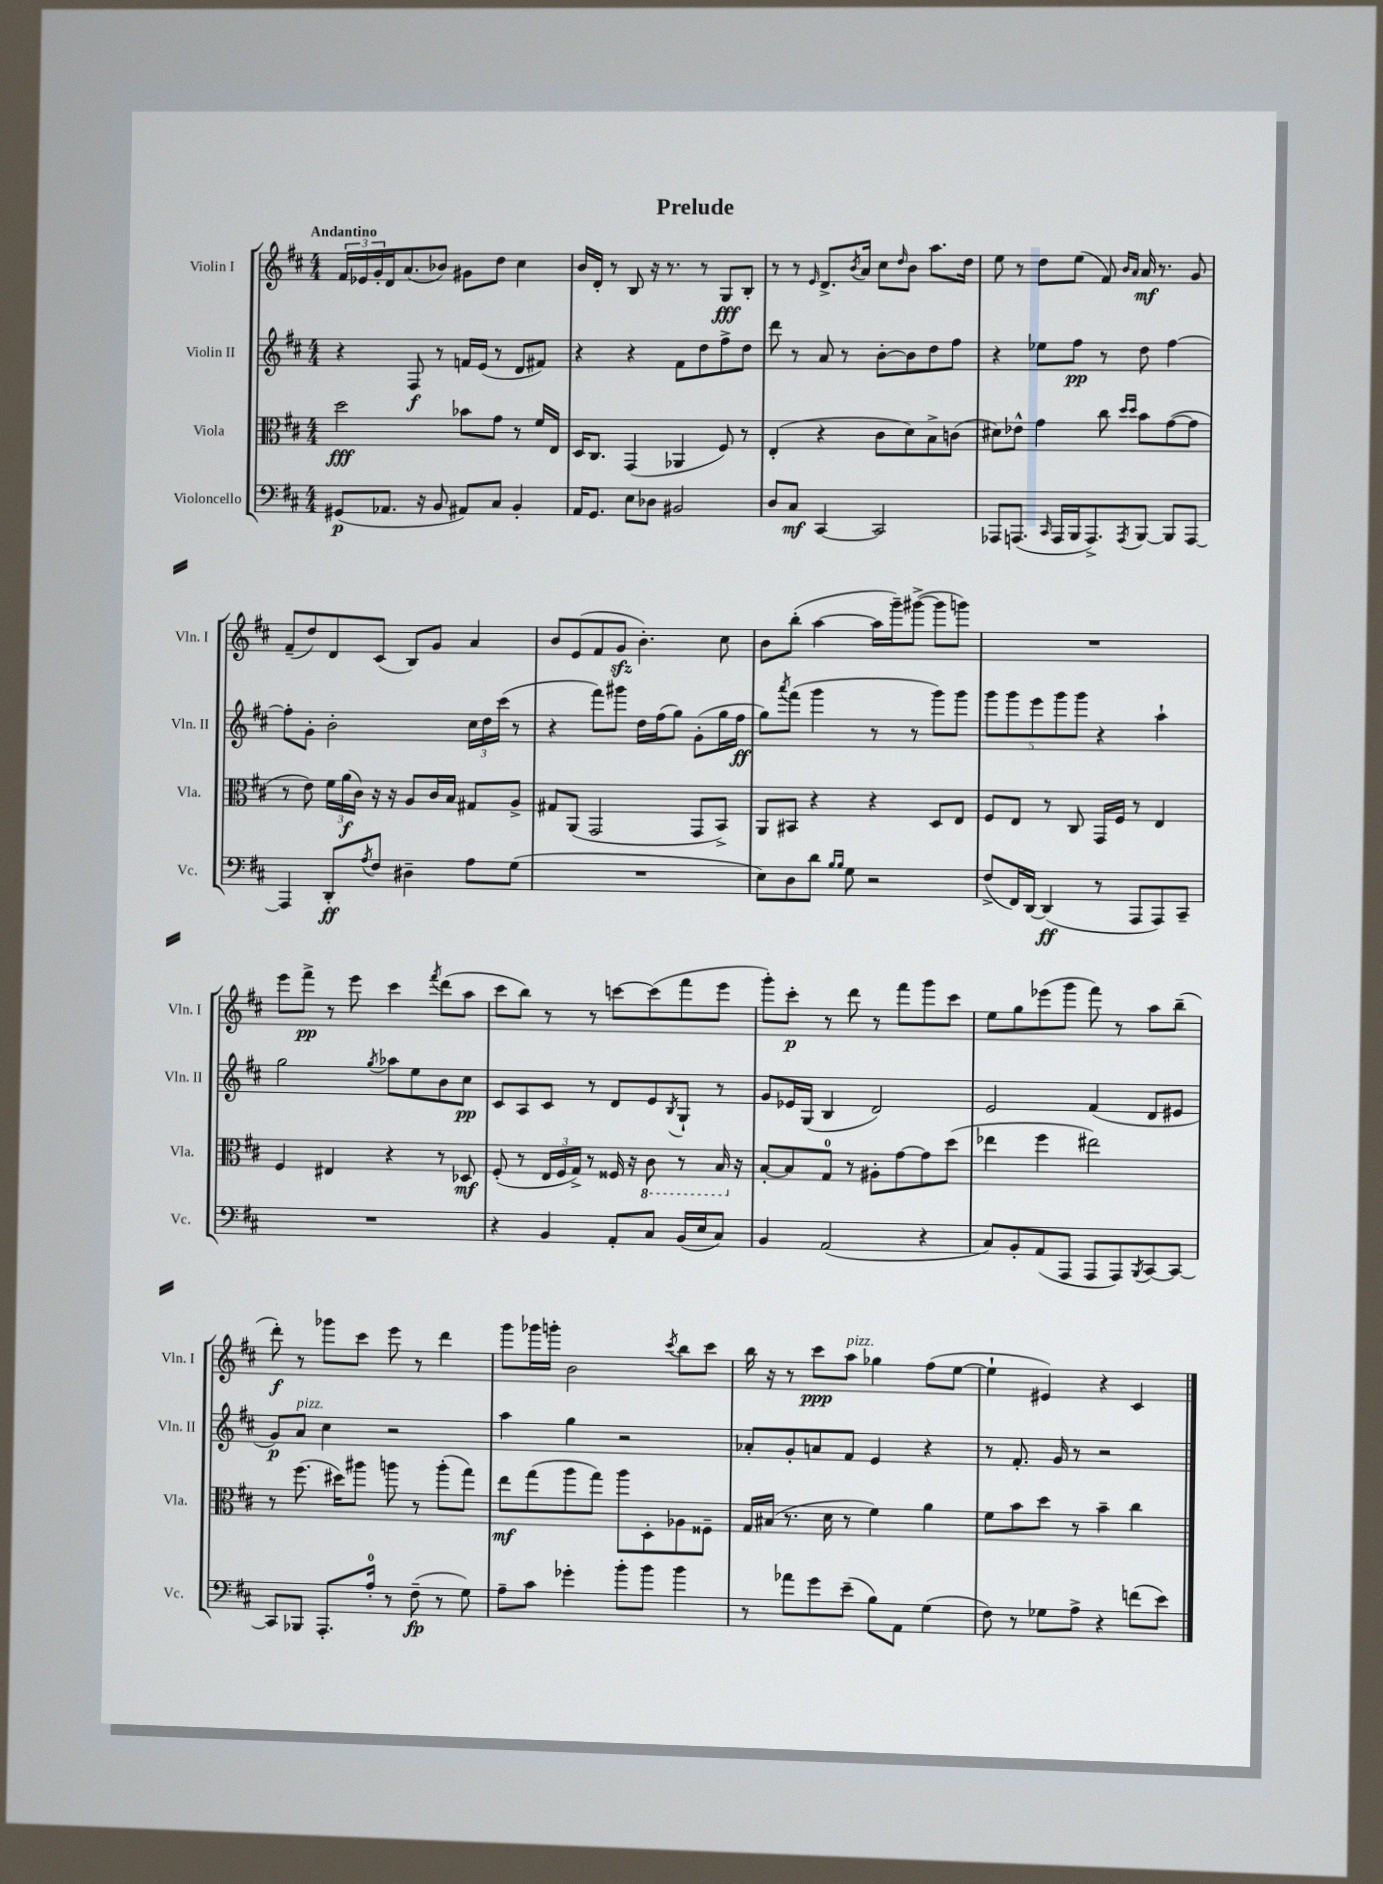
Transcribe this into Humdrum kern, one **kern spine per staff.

**kern	**dynam	**kern	**dynam	**kern	**dynam	**kern	**dynam
*part4	*part4	*part3	*part3	*part2	*part2	*part1	*part1
*staff4	*staff4	*staff3	*staff3	*staff2	*staff2	*staff1	*staff1
*I"Violoncello	*	*I"Viola	*	*I"Violin II	*	*I"Violin I	*
*I'Vc.	*	*I'Vla.	*	*I'Vln. II	*	*I'Vln. I	*
*clefF4	*	*clefC3	*	*clefG2	*	*clefG2	*
*k[f#c#]	*	*k[f#c#]	*	*k[f#c#]	*	*k[f#c#]	*
*M4/4	*	*M4/4	*	*M4/4	*	*M4/4	*
=1	=1	=1	=1	=1	=1	=1	=1
!	!	!	!	!	!	!LO:TX:a:B:t=Andantino	!
(8GG#X/L	p	2dd\	fff	4r	.	24f#/LL	.
.	.	.	.	.	.	24e-X/	.
.	.	.	.	.	.	24g'/	.
8.AA-X/J	.	.	.	.	.	16d/J	.
.	.	.	.	.	.	(8.a/	.
.	.	.	.	8F#/	f	.	.
16r	.	.	.	.	.	.	.
8BB/	.	.	.	8r	.	8b-X/J)	.
8AA#X/L)	.	8b-X\L	.	16fn/LL	.	8g#X\L	.
.	.	.	.	(16e/JJ	.	.	.
8C#/J	.	8g\J	.	8r	.	8dd\J	.
4BB'/	.	8r	.	8d/L	.	4cc#\	.
.	.	16f#/LL	.	8f#X/J)	.	.	.
.	.	16E/JJ	.	.	.	.	.
=2	=2	=2	=2	=2	=2	=2	=2
16AA/KL	.	16D/KL	.	4r	.	16b/LL	.
8.GG/J	.	8.C#/J	.	.	.	16d'/JJ	.
.	.	.	.	.	.	8r	.
8E\L	.	(4GG/	.	4r	.	8B/	.
8D-X\J	.	.	.	.	.	16r	.
.	.	.	.	.	.	8.r	.
2BB#X/	.	4AA-X/	.	8f#\L	.	.	.
.	.	.	.	8dd\	.	8r	.
.	.	8F#/)	.	8ff#^\	.	8G/L	fff
.	.	8r	.	8dd\J	.	8B'/J	.
=3	=3	=3	=3	=3	=3	=3	=3
8D/L	.	(4E'/	.	8ddd\	.	8r	.
8C#/J	mf	.	.	8r	.	8r	.
.	.	.	.	.	.	16qqe/	.
[4CC#/	.	4r	.	8a/	.	8.d^/L	.
.	.	.	.	8r	.	.	.
.	.	.	.	.	.	8qb/	.
.	.	.	.	.	.	16a/Jk	.
2CC#/]	.	8c#\L	.	[8b'\L	.	8cc#\L	.
.	.	.	.	.	.	16qqdd/	.
.	.	8d\)	.	8b\]	.	8b\J	.
.	.	8B^\	.	8dd\	.	8.aa\L	.
.	.	(8cn\J	.	8ff#\J	.	.	.
.	.	.	.	.	.	16dd\Jk	.
=4	=4	=4	=4	=4	=4	=4	=4
8AAA-X/L	.	8d#X\L)	.	4r	.	8ee\	.
(8.AAAn/J	.	8e-X^^\J	.	.	.	8r	.
.	.	4g\	.	8ee-X\L	.	8dd\L	.
16qqCC#/	.	.	.	.	.	.	.
16AAA/LL	.	.	.	.	.	.	.
16BBB/J	.	.	.	8ff#\J	pp	(8ee\J	.
8.AAA^/)	.	.	.	.	.	.	.
.	.	8cc#\	.	8r	.	8f#/)	.
.	.	16qqdd/LL	.	.	.	16qqb/LL	.
8qAAA/	.	16qqdd/JJ	.	.	.	16qqa/JJ	.
[8BBB/J	.	8b\L	.	8dd\	.	16a/	mf
.	.	.	.	.	.	8.r	.
8BBB/L]	.	([8g\	.	[4ff#\	.	.	.
[8AAA/J	.	8g\J]	.	.	.	8g/	.
!!LO:LB:g=z
=5	=5	=5	=5	=5	=5	=5	=5
4AAA/]	.	8r	.	8ff#'\L]	.	(8f#~/L	.
.	.	8e\)	.	8g'\J	.	8dd/)	.
8DD'/L	ff	24f#\LL	.	2b'\	.	8d/	.
.	.	(24a\	f	.	.	.	.
.	.	24c#\JJ)	.	.	.	.	.
8qA/	.	.	.	.	.	.	.
8F#/J	.	16r	.	.	.	(8c#/J	.
.	.	16r	.	.	.	.	.
4D#X~\	.	8A/L	.	.	.	8B/L)	.
.	.	16c#/L	.	.	.	8g/J	.
.	.	16B/JJ	.	.	.	.	.
8A\L	.	8G#X/L	.	24cc#\LL	.	4a/	.
.	.	.	.	24dd\	.	.	.
.	.	.	.	(24ccc#\JJ	.	.	.
(8G\J	.	8A^/J	.	8r	.	.	.
=6	=6	=6	=6	=6	=6	=6	=6
1r	.	8G#X/L	.	4r	.	8b/L	.
.	.	(8AA/J	.	.	.	(8e/	.
.	.	2GG/	.	8fff#\L)	.	8f#/	.
.	.	.	.	8ggg#X\J	.	8gzz/J	.
.	.	.	.	16dd\LL	.	4.b'\)	.
.	.	.	.	(16ff#\J	.	.	.
.	.	.	.	8gg\J)	.	.	.
.	.	8GG/L	.	(8g'\L	.	.	.
.	.	8BB^/J)	.	16gg\L	.	8cc#\	.
.	.	.	.	16ff#\JJ	ff	.	.
=7	=7	=7	=7	=7	=7	=7	=7
8E\L)	.	8AA/L	.	8gg\L)	.	8b\L	.
.	.	.	.	8qaaa/	.	.	.
8D\	.	8BB#X/J	.	(8fff#\J	.	(8bb'\J	.
8d\J	.	4r	.	4ggg\	.	[4aa\	.
16qqB/LL	.	.	.	.	.	.	.
16qqB/JJ	.	.	.	.	.	.	.
8G\	.	.	.	.	.	.	.
2r	.	4r	.	8r	.	16aa\LL]	.
.	.	.	.	.	.	16ggg~\J)	.
.	.	.	.	8r	.	([8ggg#X^\J	.
.	.	8D/L	.	8ggg\L)	.	8ggg#\L]	.
.	.	8E/J	.	8ggg\J	.	8gggn\J)	.
=8	=8	=8	=8	=8	=8	=8	=8
(8F#^/L	.	8F#/L	.	10ggg\L	.	1r	.
.	.	.	.	10ggg\	.	.	.
16FF#/L)	.	8E/J	.	.	.	.	.
[16DD/JJ	.	.	.	.	.	.	.
.	.	.	.	10eee\	.	.	.
(4DD/]	ff	8r	.	.	.	.	.
.	.	.	.	10ggg\	.	.	.
.	.	8C#/	.	.	.	.	.
.	.	.	.	10ggg\J	.	.	.
8r	.	16GG/LL	.	4r	.	.	.
.	.	16F#/JJ	.	.	.	.	.
8AAA/L	.	8r	.	.	.	.	.
8AAA/)	.	4E/	.	4aa`\	.	.	.
8CC#~/J	.	.	.	.	.	.	.
!!LO:LB:g=z
=9	=9	=9	=9	=9	=9	=9	=9
1r	.	4F#/	.	2gg\	.	8eee\L	.
.	.	.	.	.	.	8fff#^\J	pp
.	.	4E#X/	.	.	.	8r	.
.	.	.	.	.	.	8eee\	.
.	.	.	.	8qgg/	.	.	.
.	.	4r	.	8aa-X\L	.	4ccc#\	.
.	.	.	.	8ee\	.	.	.
.	.	.	.	.	.	8qfff#/	.
.	.	8r	.	8b\	.	(8ddd\L	.
.	.	8D-X/	mf	8cc#\J	pp	8aa\J	.
=10	=10	=10	=10	=10	=10	=10	=10
4r	.	(8F#'/	.	8c#/L	.	8ccc#\L	.
.	.	8r	.	8A/	.	8bb\J)	.
4BB/	.	24E/LL	.	8c#/J	.	8r	.
.	.	24F#/	.	.	.	.	.
.	.	24G^/JJ)	.	.	.	.	.
.	.	8r	.	8r	.	8r	.
8AA'/L	.	16F##X/	.	8d/L	.	[8cccn\L	.
.	.	16r	.	.	.	.	.
*	*	*8ba	*	*	*	*	*
8C#/J	.	8C#\	.	8e/	.	(8ccc\]	.
.	.	.	.	8qB/	.	.	.
(16BB/LL	.	8r	.	8G`/J	.	8fff#\	.
16E/J	.	.	.	.	.	.	.
8C#/J)	.	16BB/	.	8r	.	8eee\J	.
*	*	*X8ba	*	*	*	*	*
.	.	16r	.	.	.	.	.
=11	=11	=11	=11	=11	=11	=11	=11
4BB/	.	[8B'/L	.	8g/L	.	8ggg'\L)	.
.	.	8B/]	.	16e-X/L	.	8ccc#'\J	p
.	.	.	.	(16G/JJ	.	.	.
(2AA/	.	8G/J	.	4B/	.	8r	.
.	.	8r	.	.	.	8ddd\	.
.	.	8A#X'\L	.	2d/)	.	8r	.
.	.	[8g\	.	.	.	8fff#\L	.
4r	.	8g\]	.	.	.	8ggg\	.
.	.	(8dd\J	.	.	.	8ccc#\J	.
=12	=12	=12	=12	=12	=12	=12	=12
8C#/L)	.	4ee-X\	.	2e/	.	8ee\L	.
8BB'/	.	.	.	.	.	8gg\	.
(8AA/	.	4ff#\	.	.	.	(8eee-X\	.
8AAA/J	.	.	.	.	.	8ggg\J	.
8AAA/L	.	2ee#X\)	.	(4f#/	.	8fff#\)	.
8AAA/)	.	.	.	.	.	8r	.
8qBBB/	.	.	.	.	.	.	.
[8CC#/	.	.	.	8d/L	.	8aa\L	.
8CC#/J_	.	.	.	8e#X/J	.	(8bb~\J	.
!!LO:LB:g=z
=13	=13	=13	=13	=13	=13	=13	=13
8CC#/L]	.	8r	.	8g/L)	p	8ddd'\)	f
!	!	!	!	!LO:TX:a:i:t=pizz.	!	!	!
8BBB-X/J	.	(8.ff#\	.	8a/J	.	8r	.
8.AAA'/L	.	.	.	4cc#\	.	8ggg-X\L	.
.	.	16dd#X\KL)	.	.	.	.	.
.	.	8aa#X\J	.	.	.	8ccc#\J	.
16A'/Jk	.	.	.	.	.	.	.
8r	.	8aan\	.	2r	.	8eee\	.
(8F#~\	fp	8r	.	.	.	8r	.
8r	.	(8aa'\L	.	.	.	4ddd\	.
8G\)	.	8gg\J)	.	.	.	.	.
=14	=14	=14	=14	=14	=14	=14	=14
8A~\L	.	8ee\L	mf	4aa\	.	8ggg\L	.
8c#\J	.	(8gg\	.	.	.	16ggg-X\L	.
.	.	.	.	.	.	16gggn'\JJ	.
4g-X'\	.	8aa\	.	4gg\	.	2b\	.
.	.	8gg\J)	.	.	.	.	.
8b'\L	.	8aa\L	.	2r	.	.	.
8b\J	.	8D'\	.	.	.	.	.
.	.	.	.	.	.	8qccc#/	.
4b\	.	8A-X\	.	.	.	8bb\L	.
.	.	8F##X~\J	.	.	.	8ccc#\J	.
=15	=15	=15	=15	=15	=15	=15	=15
8r	.	16G/LL	.	8a-X'/L	.	16bb\	.
.	.	(16B#X/JJ	.	.	.	16r	.
8a-X\L	.	8.r	.	8g'/	.	8r	.
8g\	.	.	.	8an/	.	8ccc#\L	ppp
.	.	16d\	.	.	.	.	.
!	!	!	!	!	!	!LO:TX:a:i:t=pizz.	!
(8e~\J	.	8r	.	8f#/J	.	8aa\J	.
8B\L)	.	4f#\)	.	4e/	.	4gg-X\	.
8AA\J	.	.	.	.	.	.	.
(4G\	.	4a\	.	4r	.	(8ff#\L	.
.	.	.	.	.	.	[8ee\J	.
=16	=16	=16	=16	=16	=16	=16	=16
8F#\)	.	8f#\L	.	8r	.	4ee`\]	.
8r	.	8b\	.	8.f#'/	.	.	.
8G-X\L	.	8dd\J	.	.	.	4e#X/)	.
.	.	.	.	16g/	.	.	.
8A^\J	.	8r	.	8r	.	.	.
4r	.	4b~\	.	2r	.	4r	.
(8fn\L	.	4cc#\	.	.	.	4c#/	.
8e\J)	.	.	.	.	.	.	.
==	==	==	==	==	==	==	==
*-	*-	*-	*-	*-	*-	*-	*-
